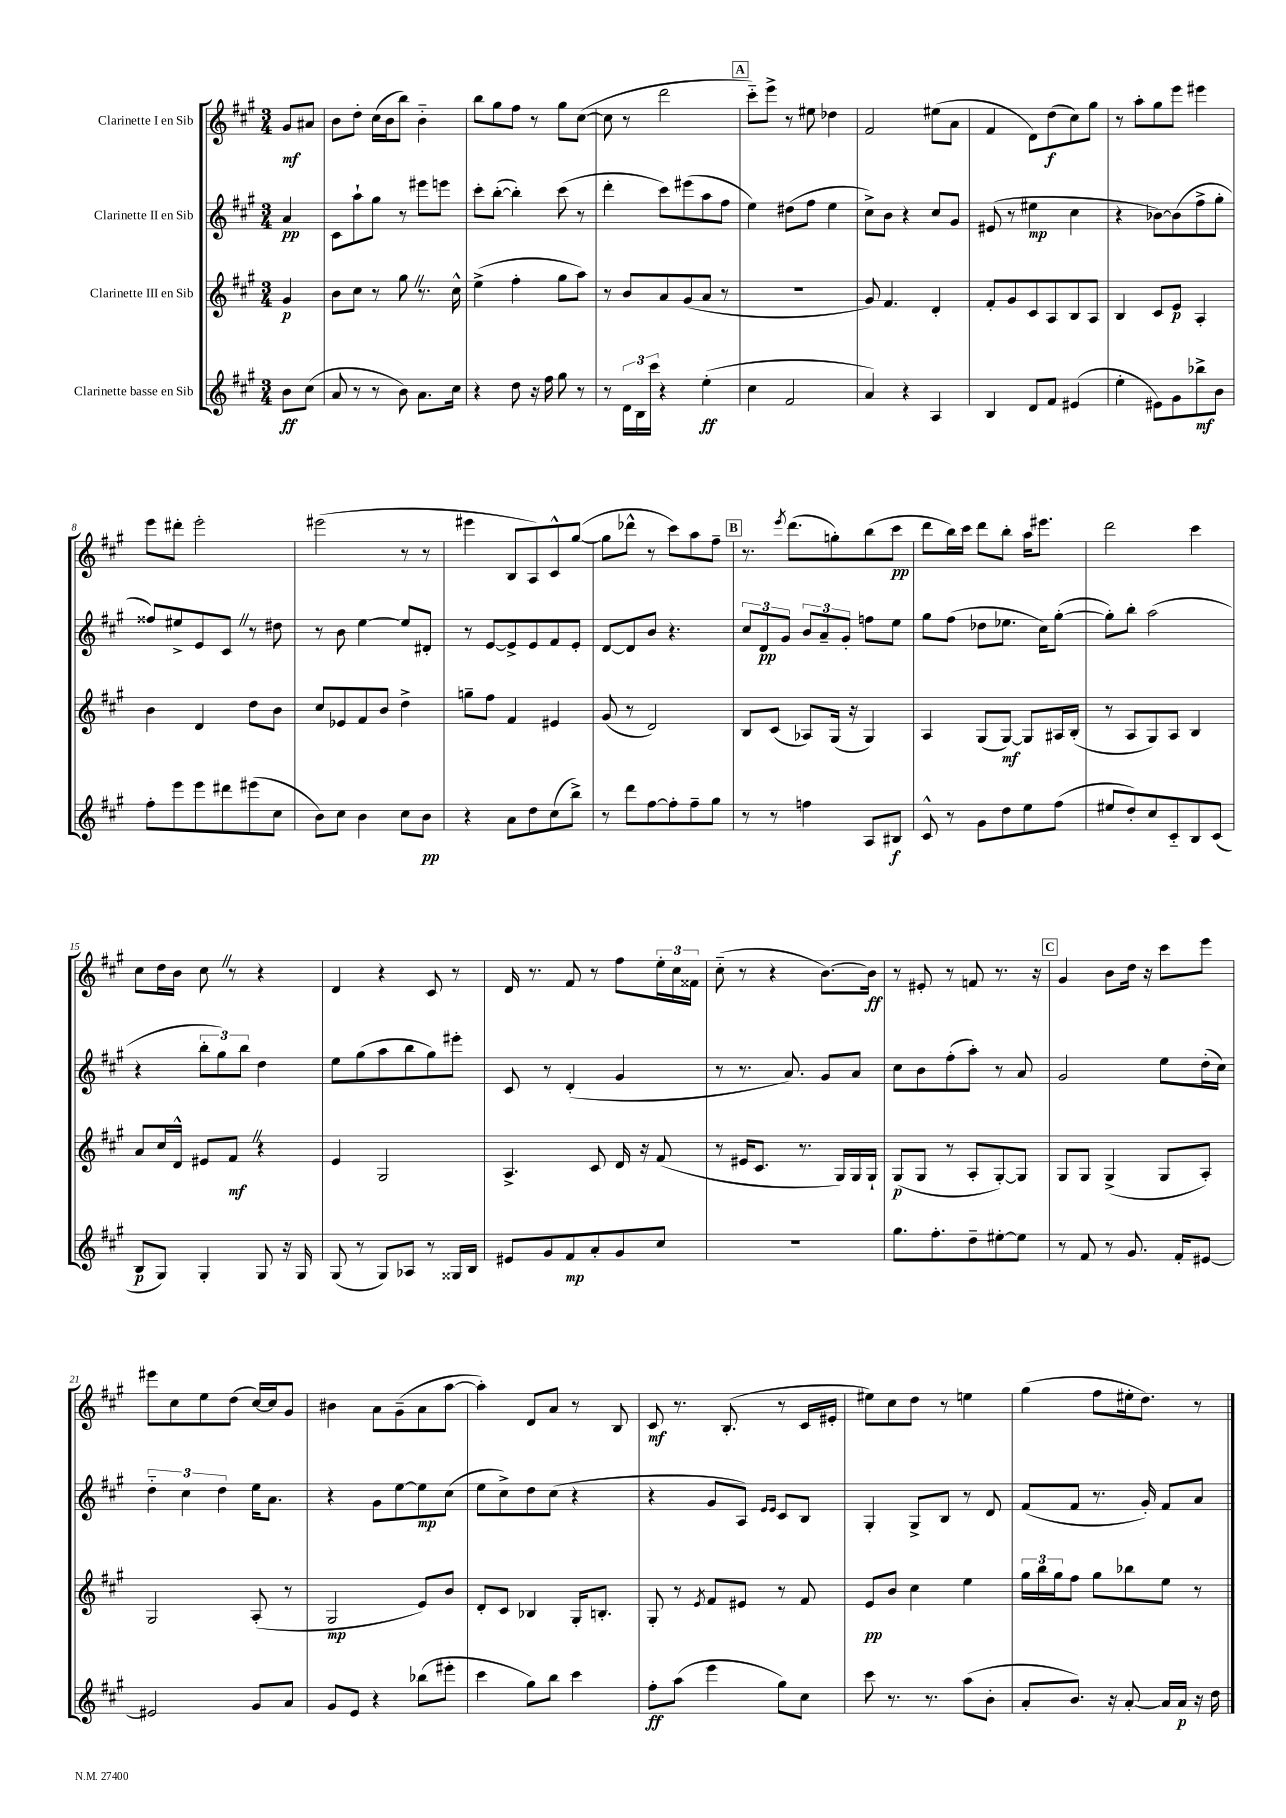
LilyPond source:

<<
\new StaffGroup <<
\new Staff = "s0" \with { instrumentName = "Clarinette I en Sib" } {
    \clef treble \key a \major \numericTimeSignature \time 3/4 \partial 4
    gis'8\mf ais'8 |
    b'8 d''8-. cis''16( b'16 b''8) b'4-_ |
    b''8 gis''8 fis''8 r8 gis''8 cis''8~( |
    cis''8 r8 d'''2 |
    \mark \markup { \box "A" } cis'''8-_) e'''8-> r8 eis''8 des''4 |
    fis'2 eis''8( a'8 |
    fis'4 d'8) d''8\f( cis''8) gis''8 |
    r8 a''8-. gis''8 e'''8 eis'''4 |
    e'''8 dis'''8-. e'''2-. |
    eis'''2( r8 r8 |
    eis'''4 b8 a8) cis'8-^ gis''8~( |
    gis''8 des'''8-^ r8 cis'''8) a''8 fis''8-- |
    \mark \markup { \box "B" } r8. \acciaccatura { e'''8 } d'''8.( g''8-.) b''8( cis'''8\pp |
    d'''8 b''16) cis'''16 d'''8 b''8-. a''16 eis'''8. |
    d'''2 cis'''4 |
    cis''8 d''16 b'16 cis''8 \once \override BreathingSign.text = \markup { \musicglyph "scripts.caesura.straight" } \breathe r8 r4 |
    d'4 r4 cis'8 r8 |
    d'16 r8. fis'8 r8 fis''8 \tuplet 3/2 { e''16-. cis''16 fisis'16 } |
    cis''8-_( r8 r4 b'8.~) b'16\ff |
    r8 eis'8-. r8 f'8 r8. r16 |
    \mark \markup { \box "C" } gis'4 b'8 d''16 r16 cis'''8 e'''8 |
    eis'''8 cis''8 e''8 d''8( cis''16~) cis''16 gis'8 |
    bis'4 a'8 gis'8--( a'8 a''8~ |
    a''4-.) d'8 a'8 r8 b8 |
    cis'8\mf r8. b8.-.( r8 cis'16 eis'16-. |
    eis''8) cis''8 d''8 r8 e''4 |
    gis''4( fis''8 eis''16-. d''8.) r8 \bar "|." |
}
\new Staff = "s1" \with { instrumentName = "Clarinette II en Sib" } {
    \clef treble \key a \major \numericTimeSignature \time 3/4 \partial 4
    a'4\pp |
    cis'8 a''8-! gis''8 r8 eis'''8 e'''8 |
    cis'''8-. b''8~-.( b''4-.) cis'''8( r8 |
    d'''4-. cis'''8) eis'''8( a''8 fis''8 |
    \mark \markup { \box "A" } e''4) dis''8( fis''8 e''4 |
    cis''8->) b'8 r4 cis''8 gis'8 |
    eis'8( r8 eis''4\mp cis''4 |
    r4 bes'8~) bes'8( fis''8-> gis''8-. |
    fisis''8) eis''8-> e'8 cis'8 \once \override BreathingSign.text = \markup { \musicglyph "scripts.caesura.straight" } \breathe r8 dis''8 |
    r8 b'8 e''4~ e''8 dis'8-. |
    r8 e'8~ e'8-> e'8 fis'8 e'8-. |
    d'8~ d'8 b'8 r4. |
    \mark \markup { \box "B" } \tuplet 3/2 { cis''8 d'8\pp gis'8 } \tuplet 3/2 { b'8 a'8-- gis'8-. } f''8 e''8 |
    gis''8 fis''8( des''8 ees''8. cis''16) gis''8~-.( |
    gis''8-.) b''8-. a''2( |
    r4 \tuplet 3/2 { b''8-. gis''8) b''8 } d''4 |
    e''8 gis''8( a''8 b''8 gis''8) eis'''8-. |
    cis'8 r8 d'4-.( gis'4 |
    r8 r8. a'8.) gis'8 a'8 |
    cis''8 b'8 fis''8-.( a''8-.) r8 a'8 |
    \mark \markup { \box "C" } gis'2 e''8 d''16-.( cis''16) |
    \tuplet 3/2 { d''4-_ cis''4 d''4 } e''16 a'8. |
    r4 gis'8 e''8~ e''8\mp cis''8( |
    e''8 cis''8->) d''8 cis''8( r4 |
    r4 gis'8 a8) \grace { e'16 e'16 } cis'8 b8 |
    gis4-. gis8-> b8 r8 d'8 |
    fis'8( fis'8 r8. gis'16-.) fis'8 a'8 \bar "|." |
}
\new Staff = "s2" \with { instrumentName = "Clarinette III en Sib" } {
    \clef treble \key a \major \numericTimeSignature \time 3/4 \partial 4
    gis'4\p |
    b'8 cis''8 r8 gis''8 \once \override BreathingSign.text = \markup { \musicglyph "scripts.caesura.straight" } \breathe r8. cis''16-^ |
    e''4->( fis''4-. gis''8 a''8) |
    r8 b'8 a'8 gis'8( a'8 r8 |
    \mark \markup { \box "A" } R2. |
    gis'8) fis'4. d'4-. |
    fis'8-. gis'8 cis'8 a8 b8 a8 |
    b4 cis'8 e'8\p a4-. |
    b'4 d'4 d''8 b'8 |
    cis''8 ees'8 fis'8 b'8 d''4-> |
    g''8-- fis''8 fis'4 eis'4 |
    gis'8( r8 d'2) |
    \mark \markup { \box "B" } b8 cis'8( aes8) gis16( r16 gis4) |
    a4 gis8( gis8~\mf) gis8 ais16 b16-.( |
    r8 a8 gis8) a8 b4 |
    a'8 cis''16 d'16-^ eis'8 fis'8\mf \once \override BreathingSign.text = \markup { \musicglyph "scripts.caesura.straight" } \breathe r4 |
    e'4 gis2 |
    a4.-> cis'8 d'16 r16 fis'8( |
    r8 eis'16 cis'8. r8. gis16) gis16 gis16-! |
    gis8\p( gis8 r8 a8-. gis8~-.) gis8 |
    \mark \markup { \box "C" } gis8 gis8 gis4->( gis8 a8-.) |
    gis2 a8-.( r8 |
    gis2\mp e'8) b'8 |
    d'8-. cis'8 bes4 gis16-. b8.-. |
    gis8-. r8 \acciaccatura { e'8 } fis'8 eis'8 r8 fis'8 |
    e'8\pp b'8 cis''4 e''4 |
    \tuplet 3/2 { gis''16 b''16 gis''16 } fis''8 gis''8 bes''8 e''8 r8 \bar "|." |
}
\new Staff = "s3" \with { instrumentName = "Clarinette basse en Sib" } {
    \clef treble \key a \major \numericTimeSignature \time 3/4 \partial 4
    b'8\ff cis''8( |
    a'8 r8 r8 b'8) a'8. cis''16 |
    r4 d''8 r16 fis''16 gis''8 r8 |
    r8 \tuplet 3/2 { d'16 b16 cis'''16 } r4 e''4-.\ff( |
    \mark \markup { \box "A" } cis''4 fis'2 |
    a'4) r4 a4 |
    b4 d'8 fis'8 eis'4( |
    e''4-. eis'8) gis'8 bes''8->\mf b'8 |
    fis''8-. e'''8 e'''8 dis'''8 eis'''8( cis''8 |
    b'8) cis''8 b'4 cis''8 b'8\pp |
    r4 a'8 d''8 cis''8( b''8->) |
    r8 d'''8 fis''8~ fis''8-. fis''8-- gis''8 |
    \mark \markup { \box "B" } r8 r8 f''4 a8 bis8\f |
    cis'8-^ r8 gis'8 d''8 e''8 fis''8( |
    eis''8 d''8-.) cis''8 cis'8-_ b8 cis'8( |
    b8\p gis8) gis4-. gis8 r16 gis16 |
    gis8( r8 gis8) aes8 r8 gisis16 b16 |
    eis'8 gis'8 fis'8\mp a'8-. gis'8 cis''8 |
    R2. |
    gis''8. fis''8.-. d''8-- eis''8~-. eis''8 |
    \mark \markup { \box "C" } r8 fis'8 r8 gis'8. fis'16-. eis'8~ |
    eis'2 gis'8 a'8 |
    gis'8 e'8 r4 bes''8( eis'''8-. |
    cis'''4 gis''8) b''8 cis'''4 |
    fis''8-.\ff a''8( e'''4 gis''8) cis''8 |
    cis'''8 r8. r8. a''8( b'8-. |
    a'8-. b'8.) r16 a'8~-. a'16 a'16\p r16 d''16 \bar "|." |
}
>>
>>
